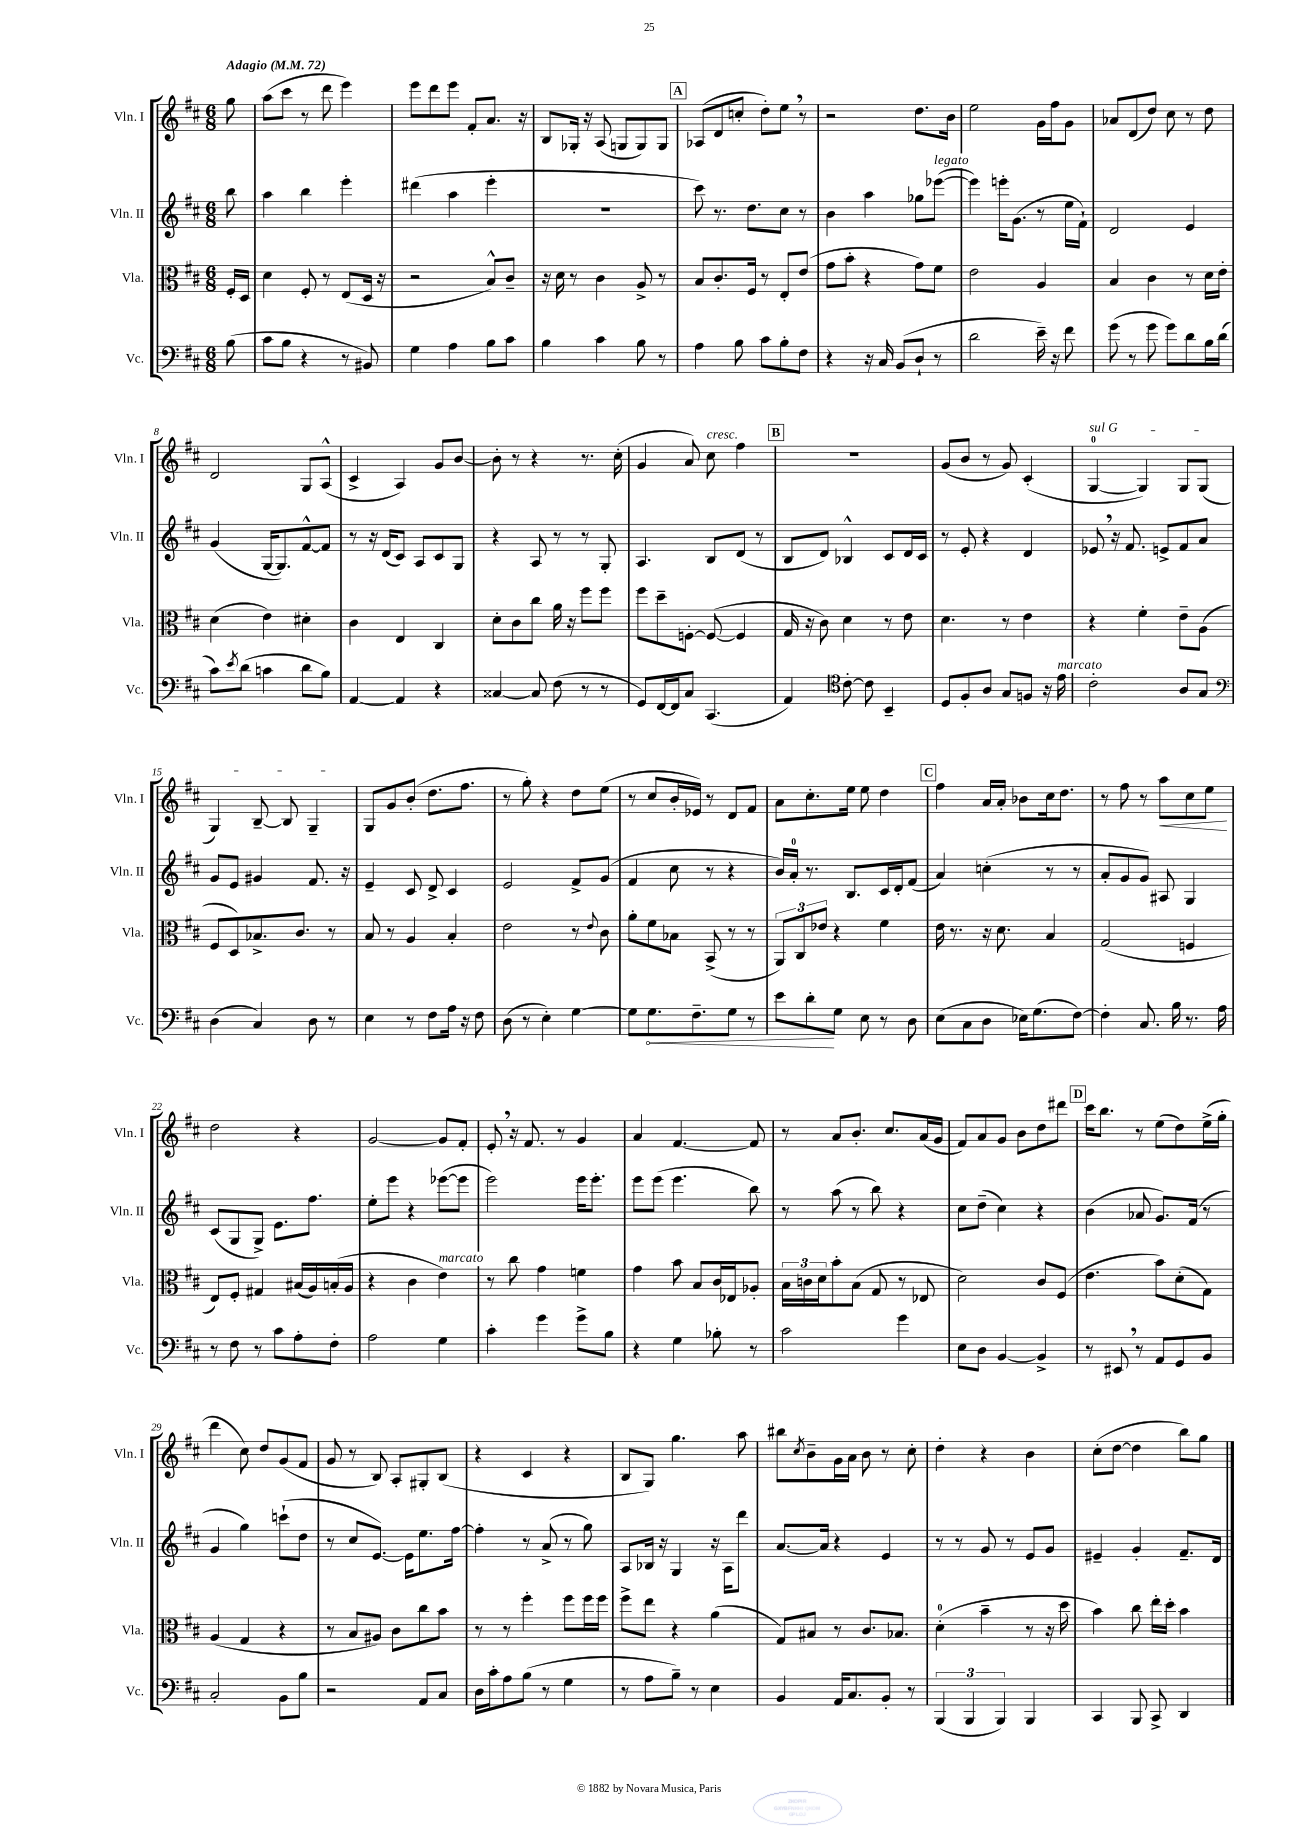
<<
\new StaffGroup <<
\new Staff = "s0" \with { instrumentName = "Vln. I" shortInstrumentName = "Vln. I" } {
    \clef treble \key d \major \numericTimeSignature \time 6/8 \partial 8 \tempo "Adagio" 4 = 72
    g''8 |
    a''8( cis'''8 r8 d'''8 e'''4) |
    e'''8 d'''8 e'''8 fis'8-. a'8. r16 |
    b8 ges16-. r16 a8( g8 g8) g8 |
    \mark \markup { \box "A" } aes8( d'8 c''8-. d''8-.) e''8 \breathe r8 |
    r2 d''8. b'16 |
    e''2 g'16 fis''16 g'8 |
    aes'8 d'8( d''8) cis''8 r8 d''8 |
    d'2 g8 a8-^( |
    cis'4-> a4) g'8 b'8~ |
    b'8-. r8 r4 r8. cis''16-.( |
    g'4 a'8) cis''8^\markup { \italic "cresc." } fis''4 |
    \mark \markup { \box "B" } R2. |
    g'8( b'8 r8 g'8) cis'4-.( |
    \once \override TextSpanner.bound-details.left.text = \markup { \italic "sul G" } g4-0~\startTextSpan g4) g8 g8( |
    g4) b8~-- b8 g4--\stopTextSpan |
    g8 g'8 b'8-.( d''8. fis''8. |
    r8 g''8-.) r4 d''8 e''8( |
    r8 cis''8 b'16-. ees'16) r8 d'8 fis'8 |
    a'8 cis''8.-. e''16 e''8 d''4 |
    \mark \markup { \box "C" } fis''4 a'16 a'16-. bes'8 cis''16 d''8. |
    r8 fis''8 r8 a''8\< cis''8 e''8\! |
    d''2 r4 |
    g'2~ g'8 fis'8-. |
    e'8-. \breathe r16 fis'8. r8 g'4 |
    a'4 fis'4.~ fis'8 |
    r8 a'8 b'8.-. cis''8. a'16( g'16 |
    fis'8) a'8 g'8 b'8 d''8 dis'''8 |
    \mark \markup { \box "D" } cis'''16 b''8. r8 e''8( d''8) e''16->( g''16-. |
    d'''4 cis''8) d''8 g'8( fis'8 |
    g'8 r8 b8) a8-. gis8-. b8( |
    r4 cis'4 r4 |
    b8 g8) g''4. a''8 |
    bis''8 \acciaccatura { cis''8 } b'8-- g'16 a'16 b'8 r8 cis''8-. |
    d''4-. r4 b'4 |
    cis''8-.( d''8~ d''4 b''8) g''8 \bar "|." |
}
\new Staff = "s1" \with { instrumentName = "Vln. II" shortInstrumentName = "Vln. II" } {
    \clef treble \key d \major \numericTimeSignature \time 6/8 \partial 8
    b''8 |
    a''4 b''4 e'''4-. |
    dis'''4( a''4 e'''4-. |
    R2. |
    \mark \markup { \box "A" } cis'''8) r8. d''8. cis''8 r8 |
    b'4 a''4 ges''8 ees'''8~^\markup { \italic "legato" }( |
    ees'''4) e'''16-. g'8.( r8 e''16 fis'16-!) |
    d'2 e'4 |
    g'4( g16~ g8.) fis'8~-^ fis'8 |
    r8 r16 d'16( cis'8) a8 cis'8 g8 |
    r4 a8 r8 r8 g8-. |
    a4. b8 d'8( r8 |
    \mark \markup { \box "B" } b8 d'8) bes4-^ cis'8 d'16 cis'16 |
    r8 e'8-. r4 d'4 |
    ees'8 \breathe r16 fis'8. e'8-> fis'8 a'8 |
    g'8 e'8 gis'4 fis'8. r16 |
    e'4-- cis'8 d'8-> cis'4 |
    e'2 fis'8-> g'8( |
    fis'4 cis''8 r8 r4 |
    b'16) a'16-0-. r8. b8. cis'16 d'16-. fis'8( |
    \mark \markup { \box "C" } a'4) c''4-.( r8 r8 |
    a'8-. g'8 g'8) ais8 g4 |
    cis'8( g8 g8->) e'8. fis''8. |
    e''8-. e'''8 r4 ees'''8~( ees'''8 |
    e'''2) e'''16 e'''8.-. |
    e'''8 e'''8( e'''4. b''8) |
    r8 a''8( r8 b''8) r4 |
    cis''8 d''8--( cis''4) r4 |
    \mark \markup { \box "D" } b'4( aes'8 g'8.) fis'16( r8 |
    g'4 g''4) c'''8-!( d''8 |
    r8 cis''8 e'8.~) e'16 e''8. fis''16~ |
    fis''4-. r8 a'8->( r8 g''8) |
    a8 bes16 r16 g4 r16 a16 d'''8 |
    a'8.~ a'16 r4 e'4 |
    r8 r8 g'8 r8 e'8 g'8 |
    eis'4-- g'4-. fis'8.-- d'16 \bar "|." |
}
\new Staff = "s2" \with { instrumentName = "Vla." shortInstrumentName = "Vla." } {
    \clef alto \key d \major \numericTimeSignature \time 6/8 \partial 8
    fis16-. d16 |
    d'4 fis8-. r8 e8( d16 r16 |
    r2 b8-^) cis'8-- |
    r16 d'16 r8 cis'4 a8-> r8 |
    \mark \markup { \box "A" } b8 cis'8.-. fis16 r8 e8-. e'8( |
    g'8 b'8-. r4 g'8) fis'8 |
    e'2 a4 |
    b4 cis'4 r8 d'16 e'16-. |
    d'4( e'4) dis'4-. |
    cis'4 e4 cis4 |
    d'8-. cis'8 cis''8 a'16 r16 fis''8 fis''8 |
    fis''8 d''8-- f8~-. f8~( f4 |
    \mark \markup { \box "B" } g16 r16 cis'8) d'4 r8 e'8 |
    d'4. r8 e'4 |
    r4 fis'4-. e'8-- a8( |
    fis8 d8) bes8.-> cis'8. r8 |
    b8 r8 a4 b4-. |
    e'2 r8 \appoggiatura { e'8 } cis'8 |
    a'8-. fis'8 bes8 b,8->( r8 r8 |
    \tuplet 3/2 { a,8) cis8 ees'8 } r4 fis'4 |
    \mark \markup { \box "C" } e'16 r8. r16 d'8. b4 |
    g2( f4 |
    e8) fis8-. gis4 bis16( a16) b16-.( a16 |
    r4 cis'4 e'4^\markup { \italic "marcato" }) |
    r8 cis''8 g'4 f'4 |
    g'4 b'8 b8 cis'16 ees16 aes8-. |
    \tuplet 3/2 { b16 c'16 d'16 } b'8-. b8( g8 r8 ees8 |
    d'2) cis'8 fis8( |
    \mark \markup { \box "D" } e'4. b'8) d'8-.( g8) |
    a4( g4 r4 |
    r8 b8 ais8) cis'8 cis''8 b'8 |
    r8 r8 fis''4-. fis''8 fis''16 fis''16 |
    fis''8-> e''8 r4 a'4( |
    g8) bis8 r8 cis'8. bes8. |
    d'4-0-.( b'4-- r8 r16 d''16 |
    b'4) cis''8 e''16-. d''16-. b'4 \bar "|." |
}
\new Staff = "s3" \with { instrumentName = "Vc." shortInstrumentName = "Vc." } {
    \clef bass \key d \major \numericTimeSignature \time 6/8 \partial 8
    b8( |
    cis'8 b8 r4 r8 bis,8) |
    g4 a4 b8 cis'8 |
    b4 cis'4 b8 r8 |
    \mark \markup { \box "A" } a4 b8 cis'8 b8-. fis8 |
    r4 r16 cis16 b,8( d8-! r8 |
    d'2 e'16--) r16 fis'8 |
    g'8( r8 g'8 g'8) d'8 b16 d'16( |
    cis'8) \acciaccatura { e'8 } d'8( c'4 d'8 b8) |
    a,4~ a,4 r4 |
    cisis4~ cisis8 fis8( r8 r8 |
    g,8) fis,16~ fis,16 cis8 cis,4.( |
    \mark \markup { \box "B" } a,4) \clef tenor cis'8~-. cis'8 b,4-- |
    d8 fis8-. a8 g8 f8 r16 e'16^\markup { \italic "marcato" } |
    cis'2-. a8 g8 |
    \clef bass d4( cis4) d8 r8 |
    e4 r8 fis8 a16 r16 fis8 |
    d8( r8 e4-.) g4~ |
    g8 \once \override Hairpin.circled-tip = ##t g8.\< fis8.-- g8 r8 |
    e'8 d'8-.\! g8 e8 r8 d8 |
    \mark \markup { \box "C" } e8( cis8 d8 ees16) g8.( fis8~) |
    fis4-. cis8. b16 r8. a16 |
    r8 fis8 r8 cis'8 a8-. fis8-. |
    a2 g4 |
    cis'4-. g'4 g'8-> b8 |
    r4 g4 bes8-. r8 |
    cis'2 g'4 |
    e8 d8 b,4~ b,4-> |
    \mark \markup { \box "D" } r8 eis,8 \breathe r8 a,8 g,8 b,8 |
    cis2-. b,8 b8 |
    r2 a,8 cis8 |
    d16 cis'16-. a8 b8( r8 g4 |
    r8 a8 b8--) r8 e4 |
    b,4 a,16 cis8. b,8-. r8 |
    \tuplet 3/2 { b,,4( b,,4 b,,4) } b,,4 |
    cis,4 b,,8 cis,8-> d,4 \bar "|." |
}
>>
>>
